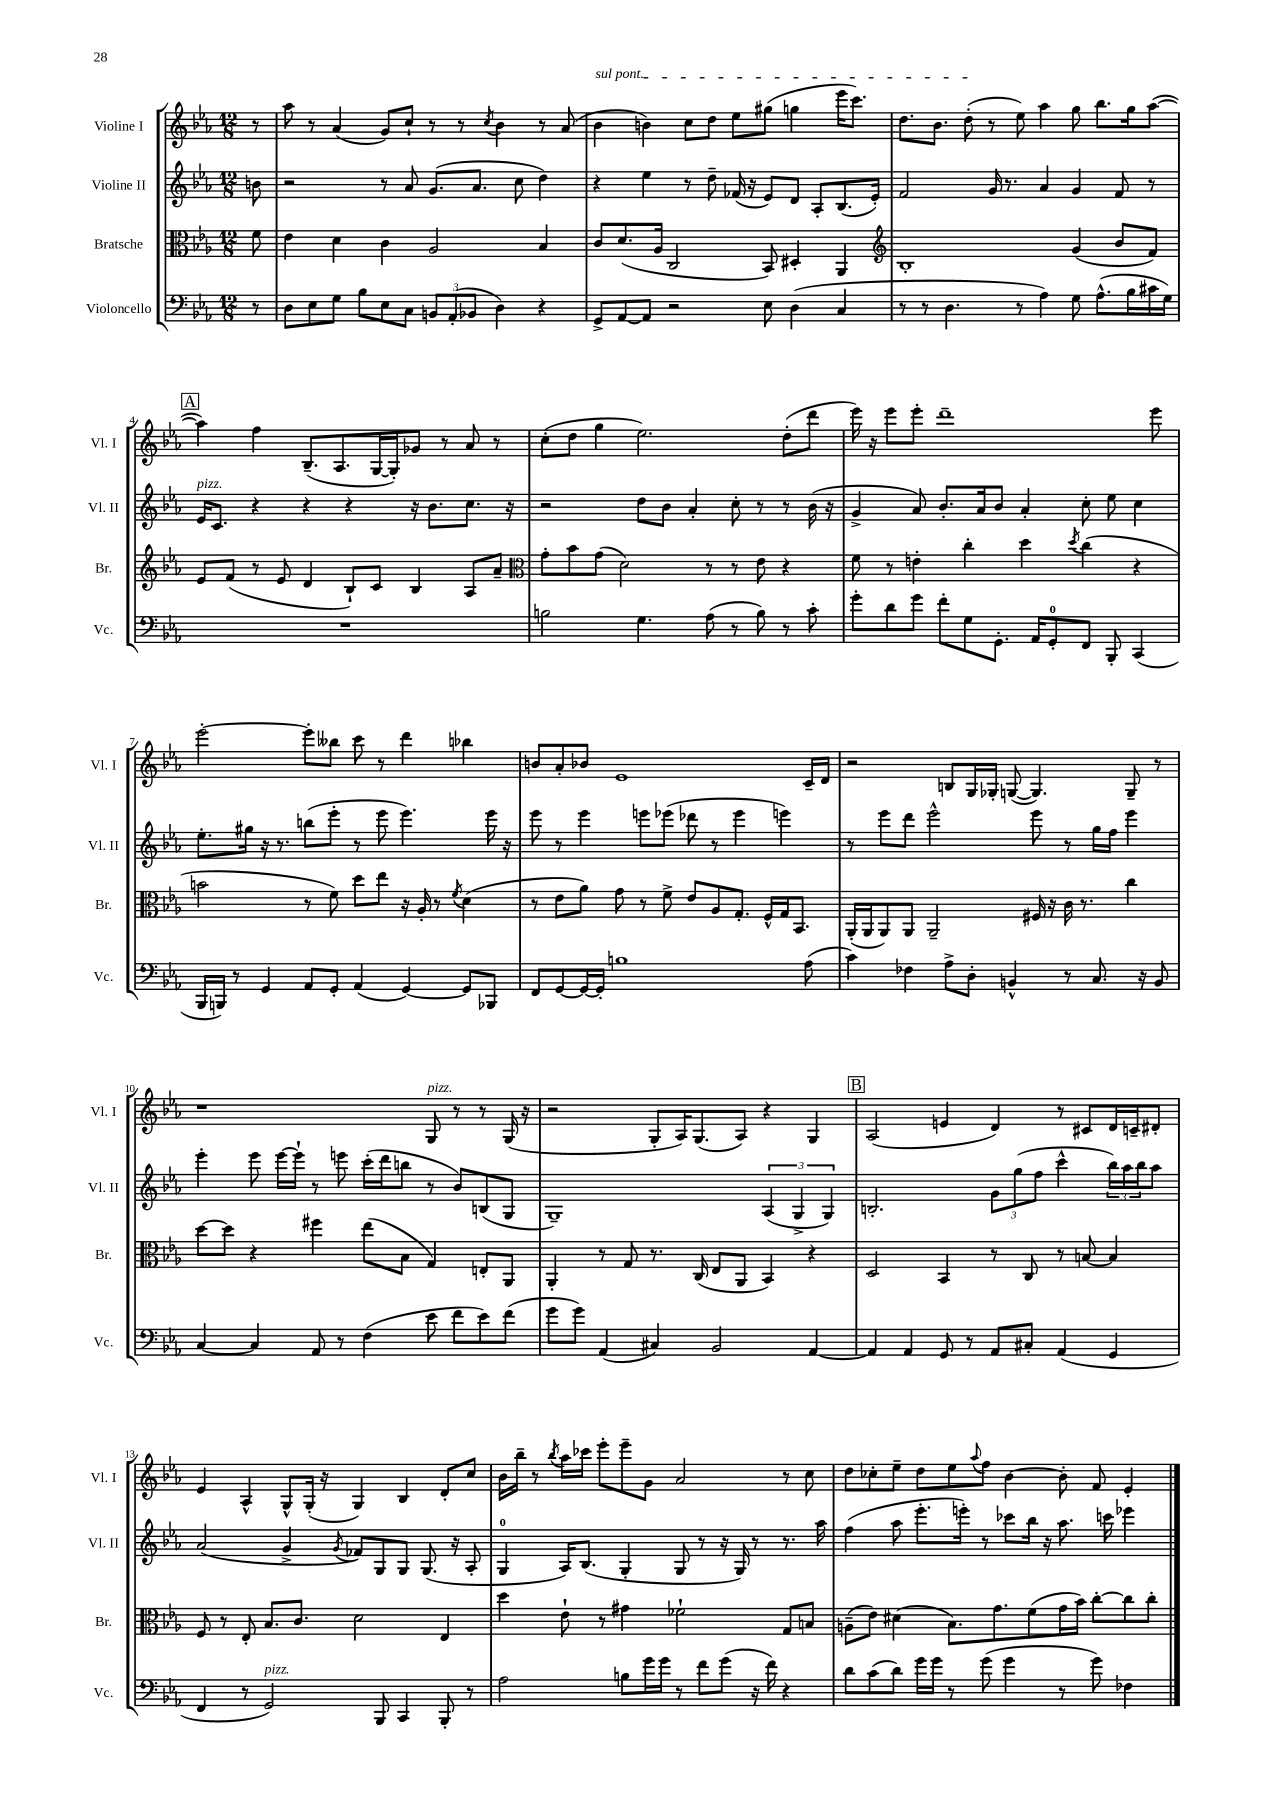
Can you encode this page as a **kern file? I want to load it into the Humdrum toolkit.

**kern	**kern	**kern	**kern
*staff4	*staff3	*staff2	*staff1
*clefF4	*clefC3	*clefG2	*clefG2
*k[b-e-a-]	*k[b-e-a-]	*k[b-e-a-]	*k[b-e-a-]
*M12/8	*M12/8	*M12/8	*M12/8
8r	8f	8b	8r
=	=	=	=
8D	4e-	2r	8aa-
8E-	.	.	8r
8G	4d	.	(4a-
8B-	.	.	.
8E-	4c	8r	8g)
8C	.	8a-	8cc`
12BB	2A-	(8.g	8r
(12AA-'	.	.	.
.	.	.	8r
12BB-	.	.	.
.	.	8.a-	.
.	.	.	8qcc
4D)	.	.	4b-
.	.	8cc	.
4r	4B-	4dd)	8r
.	.	.	(8a-
=	=	=	=
8GG^	8c	4r	4b-
[8AA-	(8.d	.	.
8AA-]	.	4ee-	4b)
.	16A-	.	.
2r	2C	.	.
.	.	8r	8cc
.	.	8dd~	8dd
.	.	(16f-	8ee-
.	.	16r	.
8E-	8BB-)	8e-)	(8gg#
(4D	4D#'	8d	4gg
.	.	8A-'	.
4C	4AA-	(8.B-	16eee-
.	.	.	8.ccc)
.	.	16e-')	.
=	=	=	=
*	*clefG2	*	*
8r	1B-'	2f	8.dd
8r	.	.	.
.	.	.	8.b-
4.D	.	.	.
.	.	.	(8dd'
.	.	16g	8r
.	.	8.r	.
8r	.	.	8ee-)
4A-)	.	4a-	4aa-
8G	(4g	4g	8gg
(8.A-^^	.	.	8.bb-
.	8b-	8f	.
16B-	.	.	16gg
16c#	8f)	8r	([8aa-
16G)	.	.	.
=	=	=	=
1.r	8e-	16e-	4aa-])
.	.	8.c	.
.	(8f	.	.
.	8r	4r	4ff
.	8e-	.	.
.	4d	4r	(8.B-~
.	.	.	8.A-
.	8B-`)	4r	.
.	8c	.	[16G
.	.	.	16G'])
.	4B-	16r	8g-
.	.	8.b-	.
.	.	.	8r
.	8A-	8.cc	8a-
.	8a-~	.	8r
.	.	16r	.
=	=	=	=
*	*clefC3	*	*
2B	8g'	2r	(8cc'
.	8b-	.	8dd
.	(8g	.	4gg
.	2d)	.	.
4.G	.	8dd	2.ee-)
.	.	8b-	.
.	.	4a-'	.
(8A-	8r	.	.
8r	8r	8cc'	.
8B)	8e-	8r	.
8r	4r	8r	(8dd'
8c'	.	(16b-	8ddd
.	.	16r	.
=	=	=	=
8g'	8f	4g^	16eee-)
.	.	.	16r
8d	8r	.	8eee-
8g	4e'	8a-)	8eee-'
8f'	.	8.b-'	1ddd~
8G	4cc'	.	.
.	.	16a-	.
8.GG'	.	8b-	.
.	4dd	4a-'	.
16AA-	.	.	.
8GG'	.	.	.
.	8qdd	.	.
8FF	(4cc	8cc'	.
8BBB-'	.	8ee-	.
(4CC	4r	4cc	.
.	.	.	8eee-
=	=	=	=
16BBB-	2b	8.ee-'	[2eee-'
16BBB)	.	.	.
8r	.	.	.
.	.	16gg#	.
4GG	.	16r	.
.	.	8.r	.
8AA-	8r	(8bb	8eee-']
8GG'	8f)	8eee-'	8bb--
(4AA-	8dd	8r	8ccc
.	8ee-	8eee-	8r
[4GG)	16r	4.eee-)	4ddd
.	16A-'	.	.
.	8r	.	.
.	8qf	.	.
8GG]	(4d	.	4bb-
8BBB-	.	16eee-	.
.	.	16r	.
=	=	=	=
8FF	8r	8eee-	8b
[8GG	8e-	8r	8a-'
16GG_	8a-)	4eee-	8b-
16GG']	.	.	.
1B	8g	.	1e-
.	8r	8eee	.
.	8f^	(8eee-	.
.	8e-	8ddd-	.
.	8A-	8r	.
.	8.G'	4eee-	.
.	16F^^	.	.
.	16G	4eee)	.
.	8.BB-	.	.
(8A-	.	.	16c~
.	.	.	16d
=	=	=	=
4c)	(16AA-'	8r	2r
.	16AA-	.	.
.	8AA-)	8eee-	.
4F-	8AA-	8ddd	.
.	2AA-~	2eee-^^	.
8A-^	.	.	8B
8D'	.	.	16G
.	.	.	16G-'
4BB^^	.	.	([8G
.	16F#	8eee-	4.G])
.	16r	.	.
8r	16c	8r	.
.	8.r	.	.
8.C	.	16gg	.
.	.	16ff	.
.	4cc	4eee-	8G~
16r	.	.	.
8BB	.	.	8r
=	=	=	=
[4C	[8dd	4eee-'	1r
.	8dd]	.	.
4C]	4r	8eee-	.
.	.	[16eee-	.
.	.	16eee-`]	.
8AA-	4ff#	8r	.
8r	.	8eee	.
(4F	(8ee-	(16ccc'	.
.	.	16ddd	.
.	8B-	8bb	.
8e-	4G)	8r	8G
8f	.	8b-)	8r
8e-)	8E'	(8B	8r
(8f	8AA-	8G	(16G
.	.	.	16r
=	=	=	=
8g	4AA-'	1G~)	2r
8g)	.	.	.
(4AA-	8r	.	.
.	8G	.	.
4C#)	8.r	.	8G'
.	.	.	16A-)
.	(16C	.	(8.G
2BB-	8E-	.	.
.	8AA-	.	8A-)
.	4BB-)	(6A-	4r
.	.	6G^	.
[4AA-	4r	.	4G
.	.	6G)	.
=	=	=	=
4AA-]	2D	2.B'	(2A-
4AA-	.	.	.
8GG	4BB-	.	4e
8r	.	.	.
8AA-	8r	12g	4d)
.	.	(12gg	.
8C#'	8C	.	.
.	.	12ff	.
(4AA-	8r	4ccc^^	8r
.	[8B	.	8c#
4GG	4B]	24bb-)	16d
.	.	24aa-	.
.	.	.	16c~
.	.	24bb-	.
.	.	8aa-	8d#'
=	=	=	=
4FF	8F	(2a-	4e-
.	8r	.	.
8r	8E-'	.	4A-^^
2GG)	8.B-	.	.
.	.	4g^	8G^^
.	8.c	.	.
.	.	.	(16G'
.	.	.	16r
.	.	8qg	.
.	2d	8f-)	4G)
8BBB-	.	8G	.
4CC	.	8G	4B-
.	.	(8.G	.
8BBB-'	4E-	.	8d'
.	.	16r	.
8r	.	8A-'	8cc
=	=	=	=
2A-	4dd	4G	16b-
.	.	.	16bb-~
.	.	.	8r
.	.	.	8qbb-
.	8e-`	16A-)	16aa-
.	.	(8.B-	16ccc-
.	8r	.	8eee-'
8B	4g#	4G'	8eee-~
16g	.	.	8g
16g	.	.	.
8r	2f-`	8G	2a-
8f	.	8r	.
(8g	.	16r	.
.	.	16G)	.
16r	.	8r	.
16f)	.	.	.
4r	8G	8.r	8r
.	8B	.	8cc
.	.	16aa-	.
=	=	=	=
8d	(8A~	(4ff	8dd
(8c	8e-)	.	8cc-'
8d)	(4d#	8aa-	8ee-~
16g	.	8.eee-'	8dd
16g	.	.	.
8r	8.B-)	.	8ee-
.	.	16eee')	.
.	.	.	8qqaa-
(8g	.	8r	8ff
.	8.g	.	.
4g	.	8ccc-	[4b-
.	(8f	16bb-	.
.	.	16r	.
8r	16g	8.aa-	8b-']
.	16b-)	.	.
8g)	[8cc'	.	8f
.	.	16ccc	.
4F-	8cc]	4eee-	4e-'
.	8cc'	.	.
==	==	==	==
*-	*-	*-	*-
